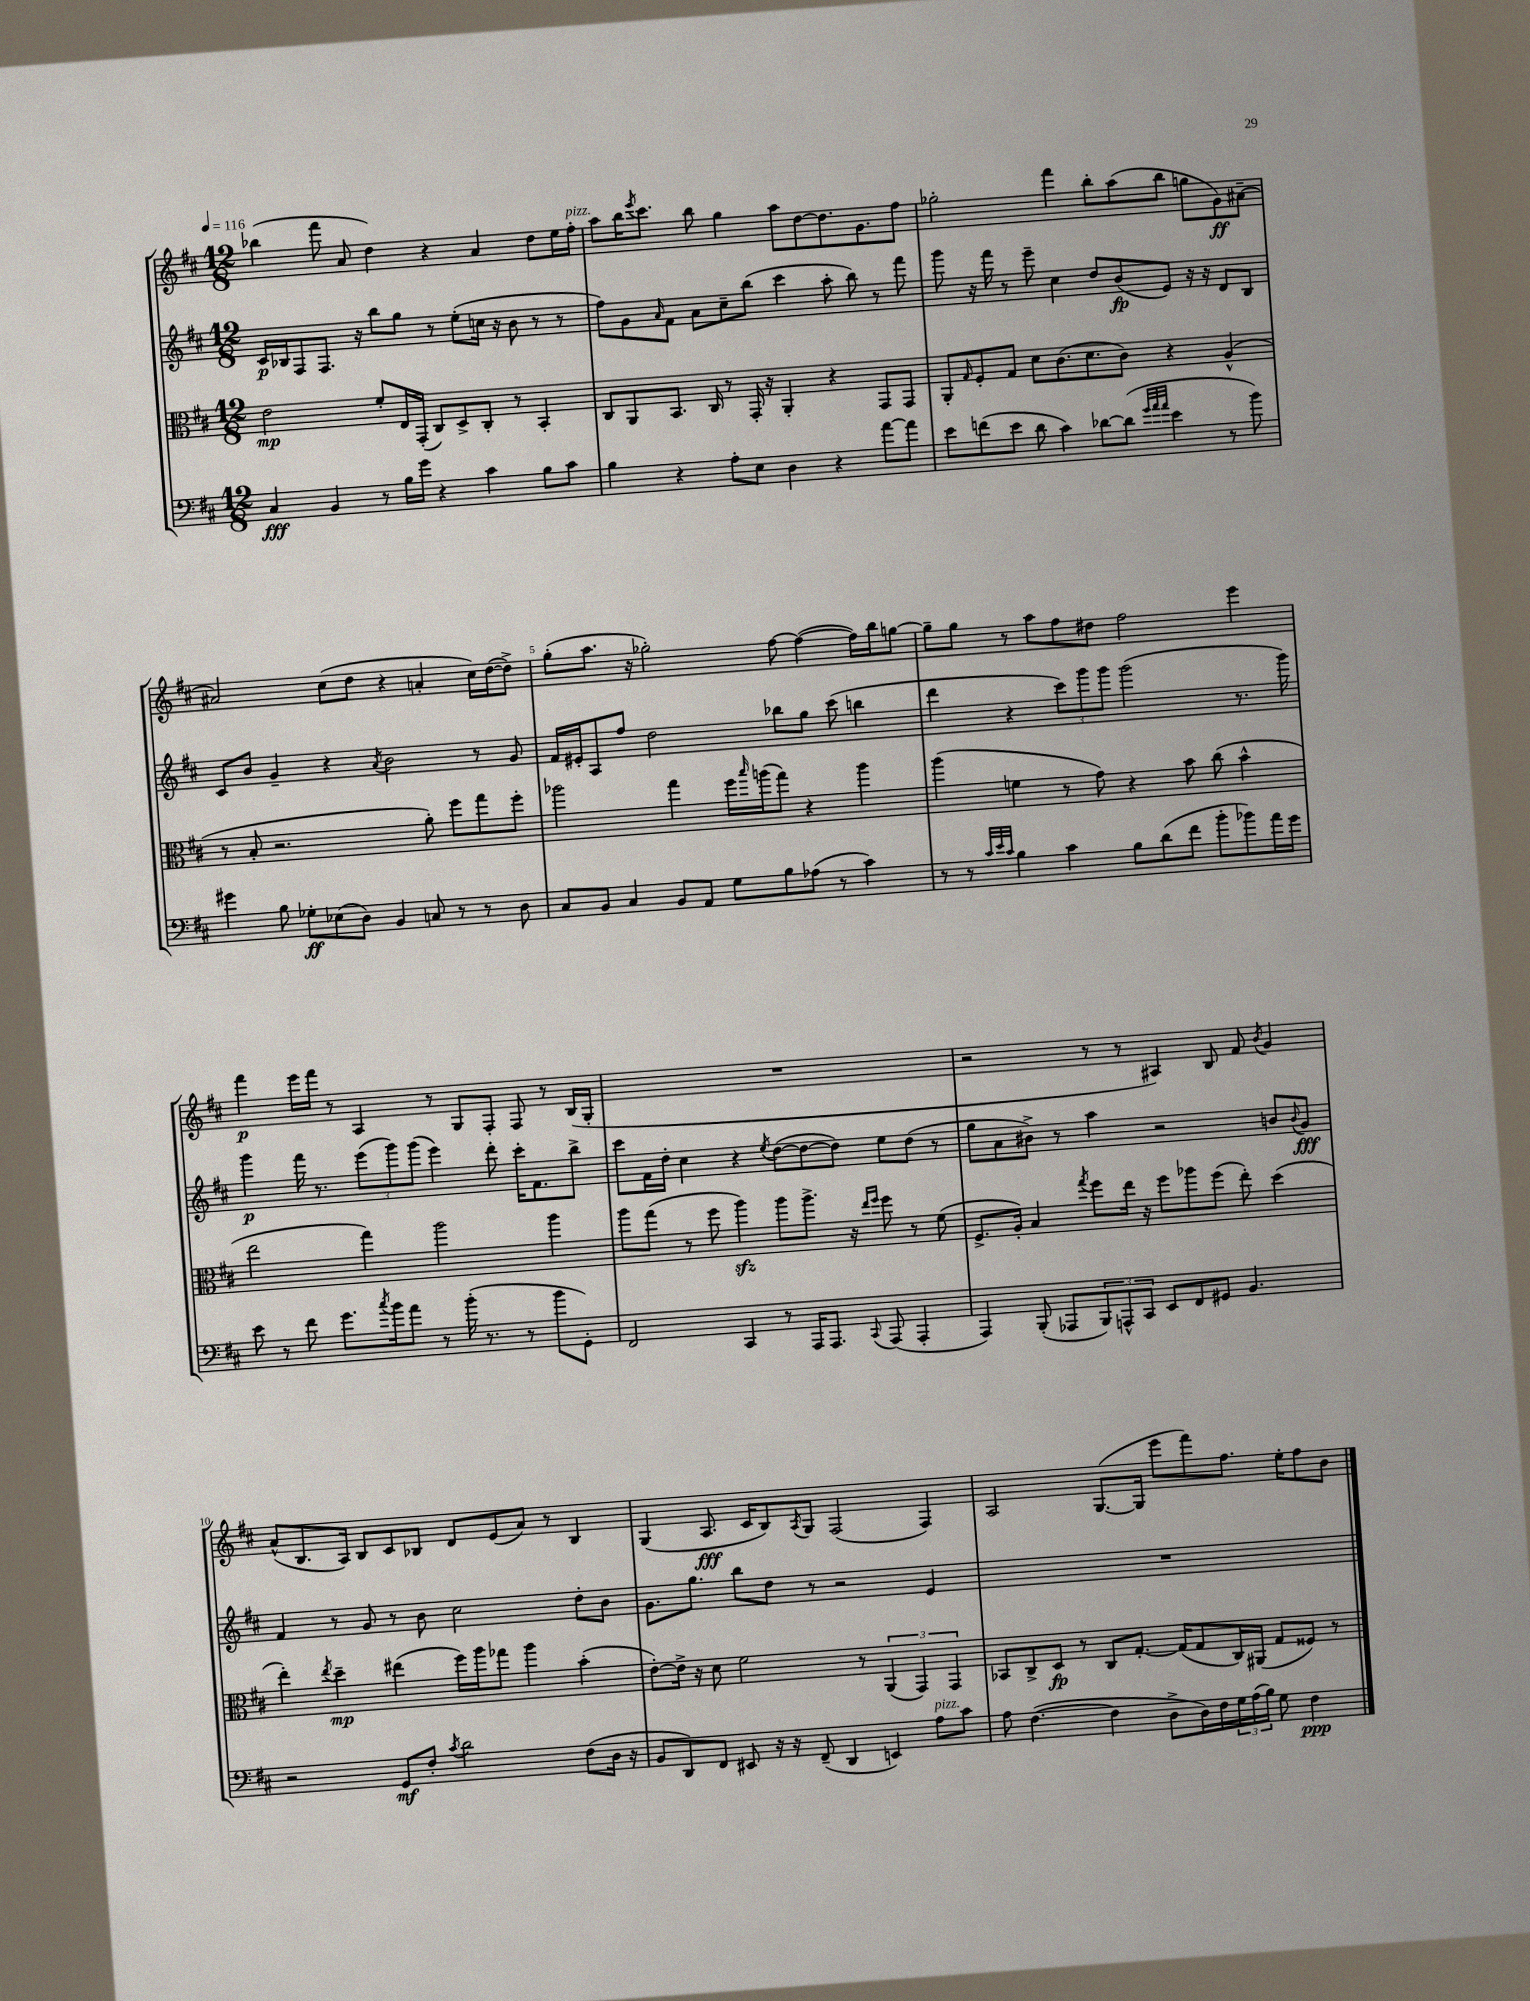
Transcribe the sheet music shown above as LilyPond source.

<<
\new StaffGroup <<
\new Staff = "s0" {
    \clef treble \key d \major \numericTimeSignature \time 12/8 \tempo 4 = 116
    bes''4( fis'''8 a'8 d''4) r4 a'4 d''8 e''16 fis''16-.^\markup { \italic "pizz." } |
    a''8 b''16 \acciaccatura { e'''8 } cis'''8. b''8 g''4 a''8 d''8~ d''8. g'8. fis''8 |
    ges''2-. fis'''4 b''8-. a''8( b''8 g''8 g'8\ff) ais'8~-- |
    ais'2 cis''8( d''8 r4 a'4-. cis''16) d''16~( d''8->) |
    g''8-.( a''8. r16 ges''2-.) fis''8~ fis''4~( fis''16) b''16 g''8~ |
    g''8-- g''8 r8 a''8 fis''8 dis''8 fis''2 e'''4 |
    fis'''4\p e'''16 fis'''16 r8 a4 r8 g8 fis8-. fis8 r8 b16( g16-. |
    R1. |
    r2 r8 r8 ais4) b8 fis'8 \acciaccatura { b'8 } g'4 |
    a'8-^( b8. a16) b8 cis'8 bes8 d'8 e'8( a'8) r8 bes4 |
    g4( a8.\fff cis'16 b8) \acciaccatura { a8 } g8 fis2( fis4) |
    a2 g8.~( g16 e'''8 fis'''8) fis''8. e''16-. fis''8 b'8 \bar "|." |
}
\new Staff = "s1" {
    \clef treble \key d \major \numericTimeSignature \time 12/8
    cis'16\p bes16 fis8 fis8. r16 b''8 g''8 r8 e''8-.( c''16 r16 b'8 r8 r8 |
    fis''8) g'8 \grace { a'16 } fis'8 a'8 cis''8-- b''8( cis'''4 a''8-. b''8) r8 fis'''8 |
    g'''8 r16 fis'''16 r8 e'''8-- cis''4 d''8 b'8\fp( e'8) r16 r16 d'8 b8 |
    cis'8 b'8 g'4-- r4 \acciaccatura { a'8 } b'2 r8 g'8 |
    fis'16 eis'16-. a8 fis''8 d''2 bes''8 g''8 cis'''8( b''4 |
    d'''4 r4 \tuplet 3/2 { cis'''8) g'''8 g'''8 } g'''2( r8. g'''16) |
    g'''4\p fis'''16 r8. \tuplet 3/2 { e'''8( g'''8) g'''8( } e'''4) d'''8-. cis'''16-. fis'8. b''8-> |
    cis'''8 fis'16 d''16-. cis''4 r4 \acciaccatura { e''8 } d''8~( d''8~ d''8) e''8 d''8( r8 |
    g''8 a'8 bis'8->) r8 a''4 r2 b'8 \appoggiatura { b'8 } g'8\fff |
    fis'4 r8 g'8 r8 b'8 cis''2 d''8-. b'8 |
    g'8. g''8. b''8 d''8 r8 r2 e'4 |
    R1. \bar "|." |
}
\new Staff = "s2" {
    \clef alto \key d \major \numericTimeSignature \time 12/8
    e'2\mp fis'8-. e16 g,16-.( cis8) d8-> cis8-. r8 b,4-. |
    cis8 a,8 b,8. cis16 r8 g,16-. r16 a,4-. r4 g,8 g,8 |
    a,8-. \grace { g16 } fis8-. g8 d'8 cis'8.( d'8. cis'8) r4 a4-^( |
    r8 b8-. r2. a'8-.) fis''8 g''8 fis''8-. |
    aes''2 g''4 fis''16 \grace { b''16 } a''16( g''8) r4 a''4 |
    a''4( f'4 r8 g'8) r4 b'8 cis''8( b'4-^ |
    e''2 g''4) a''2 a''4 |
    a''8 g''8( r8 fis''8 a''4\sfz) a''8 a''8.-> r16 \grace { e''16 fis''16 } fis''8 r8 fis'8( |
    fis8.-> a16-.) b4 \acciaccatura { g''8 } fis''8 e''16 r16 fis''8 aes''8 fis''8( e''8-.) d''4( |
    e''4-.) \acciaccatura { e''8 } d''4--\mp eis''4( fis''16) a''16 ges''8 a''4 b'4-.( |
    e'8~-.) e'16-> r16 d'8 fis'2 r8 \tuplet 3/2 { a,4( g,4) g,4 } |
    bes,8 cis8-> d8\fp r8 cis8 g8.~-. g16( g8 cis16) ais,16( g8 fisis8) r8 \bar "|." |
}
\new Staff = "s3" {
    \clef bass \key d \major \numericTimeSignature \time 12/8
    cis4\fff b,4 r8 b16 g'16 r4 cis'4 b8 cis'8 |
    b4 r4 a8-. e8 d4 r4 a'8~ a'8 |
    e'8 f'8( e'8 d'8 cis'4) des'8~ des'8( \grace { g'32 a'32 a'32 } e'4 r8 b'8) |
    gis'4 b8 ges8-.\ff ees8( d8) b,4 c8 r8 r8 d8 |
    cis8 b,8 cis4 b,8 a,8 g8 b8 aes8( r8 cis'4) |
    r8 r8 \grace { cis'32 e'32 cis'32 } b4 cis'4 b8 d'8( fis'8 b'8-. bes'8) a'16 g'16 |
    e'8 r8 fis'8 g'8. \acciaccatura { cis''8 } b'16 a'8 r8 b'16-.( r8. r8 b'8 g,8-.) |
    fis,2 cis,4 r8 a,,16 a,,8. \appoggiatura { cis,8 } a,,8( a,,4-. |
    a,,4) b,,8-.( aes,,8 \tuplet 3/2 { b,,8) a,,8-^ cis,8 } e,8 fis,8 gis,8 b,4. |
    r2 g,8\mf fis8-. \acciaccatura { cis'8 } d'2 fis8( d16 r16 |
    b,8 d,8) fis,8 eis,8 r16 r16 fis,8--( d,4 e,4) a8^\markup { \italic "pizz." } cis'8 |
    a8 fis4.~( fis4 d8-> d16) fis16 \tuplet 3/2 { g16 a16( b16) } g8 fis4\ppp \bar "|." |
}
>>
>>
\layout { \context { \Score \override BarNumber.break-visibility = ##(#f #t #t) barNumberVisibility = #(every-nth-bar-number-visible 5) } }
